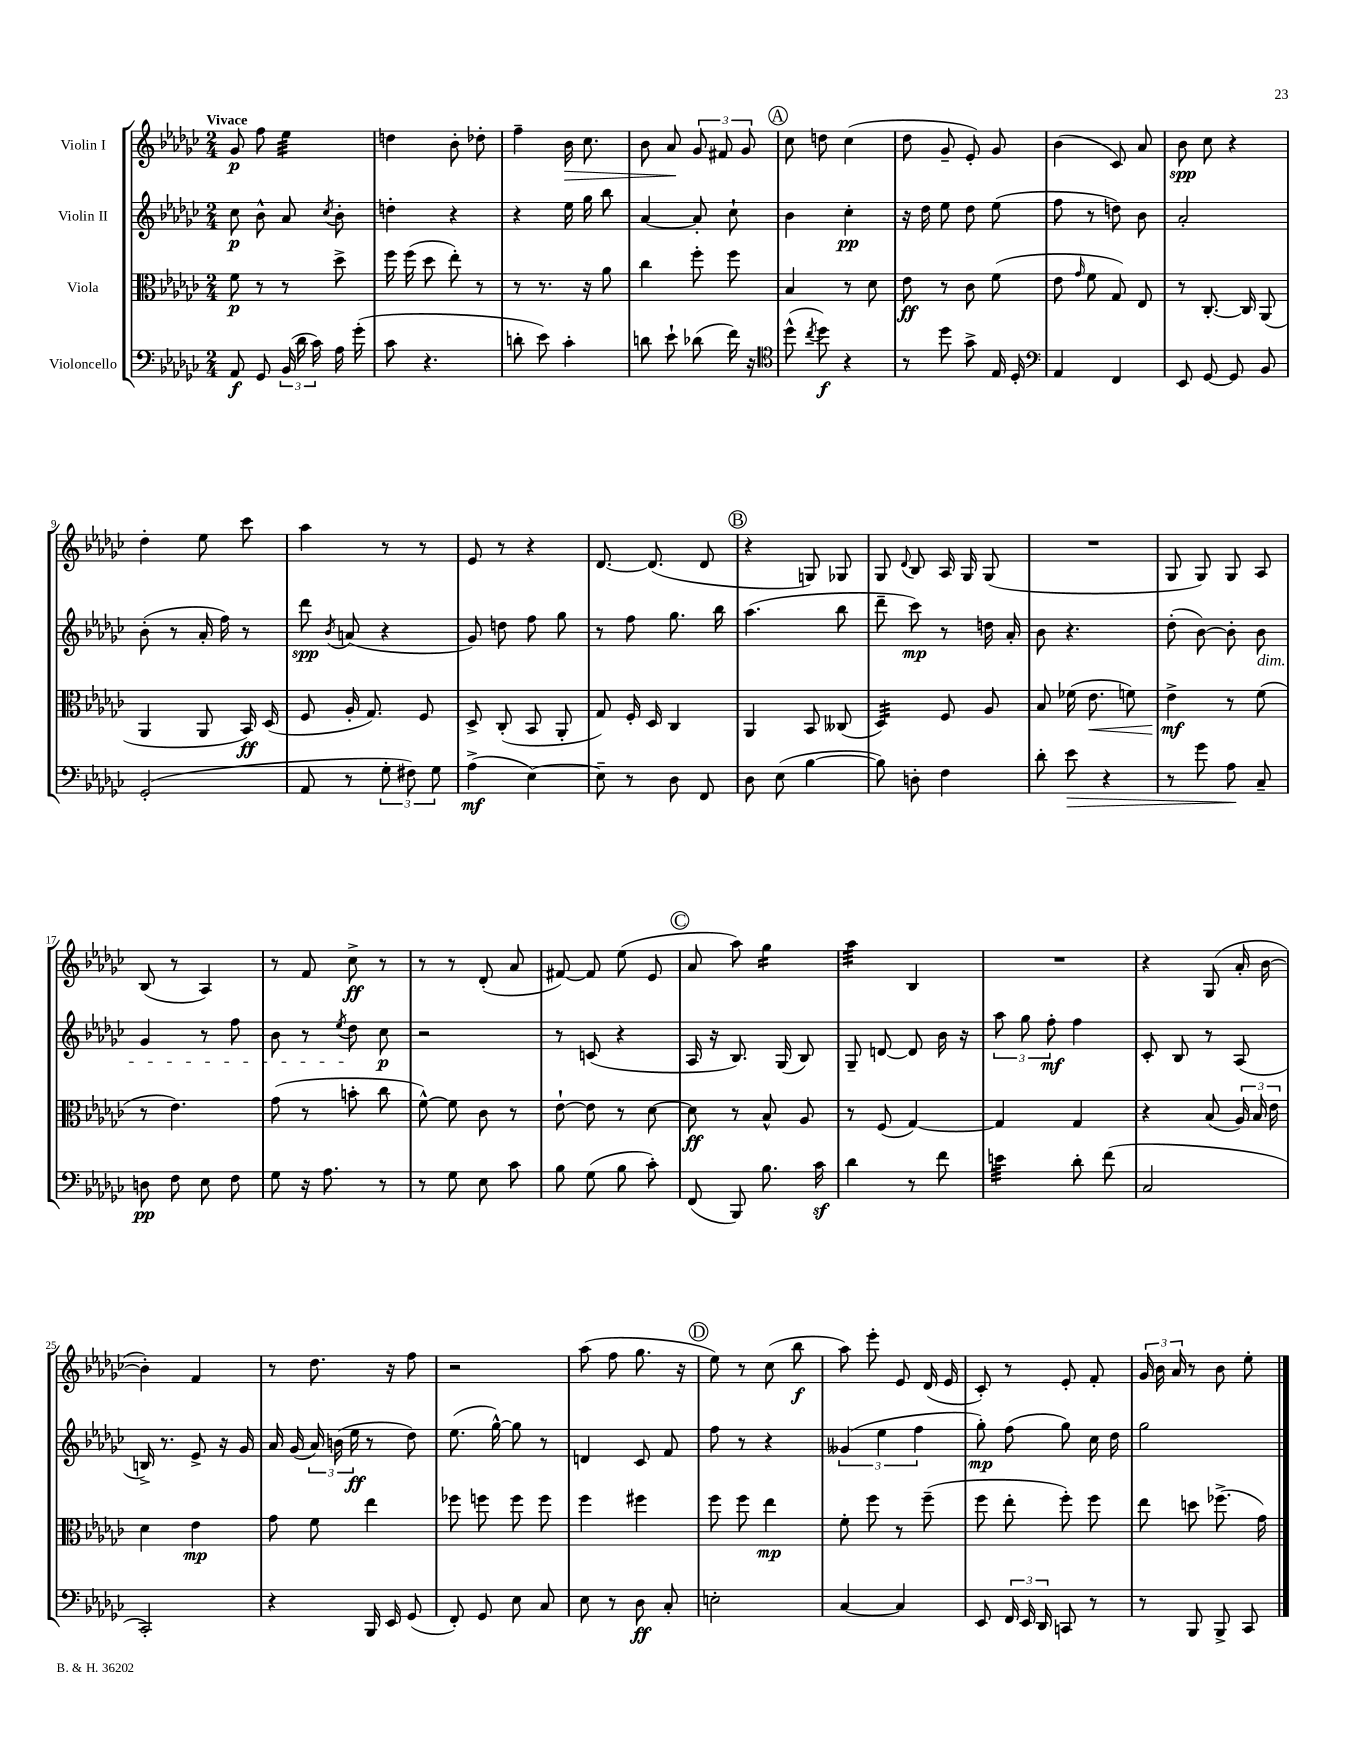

**kern	**kern	**kern	**kern
*staff4	*staff3	*staff2	*staff1
*clefF4	*clefC3	*clefG2	*clefG2
*k[b-e-a-d-g-c-]	*k[b-e-a-d-g-c-]	*k[b-e-a-d-g-c-]	*k[b-e-a-d-g-c-]
*M2/4	*M2/4	*M2/4	*M2/4
8AA-	8f	8cc-	8g-
8GG-	8r	8b-^^	8ff
(24BB-	8r	8a-	4ee-
24d-	.	.	.
24c-)	.	.	.
.	.	8qcc-	.
16A-	8dd-^	8b-'	.
(16g-'	.	.	.
=	=	=	=
8c-	16ff	4dd'	4dd
.	(16ff	.	.
4.r	8dd-	.	.
.	8ee-')	4r	8b-'
.	8r	.	8dd-'
=	=	=	=
8d'	8r	4r	4ff~
8e-)	8.r	.	.
4c-'	.	16ee-	16b-
.	16r	16gg-	8.cc-
.	8a-	8bb-	.
=	=	=	=
8d	4cc-	[4a-	8b-
8e-`	.	.	8a-
(8d-	8ff'	8a-']	12g-
.	.	.	12f#
16f)	8ff	8cc-`	.
.	.	.	12g-
16r	.	.	.
=	=	=	=
*clefC4	*	*	*
(8dd-^^	4B-	4b-	8cc-
8qcc-	.	.	.
8dd-)	.	.	8dd
4r	8r	4cc-'	(4cc-
.	8d-	.	.
=	=	=	=
8r	8e-	16r	8dd-
.	.	16dd-	.
8dd-	8r	8ee-	8g-~
8g-^	8c-	8dd-	8e-')
16E-	(8f	(8ee-	8g-
16D-'	.	.	.
=	=	=	=
*clefF4	*	*	*
4AA-	8e-	8ff	(4b-
.	16qqg-	.	.
.	8f	8r	.
4FF	8G-)	8dd)	8c-)
.	8E-	8b-	8a-
=	=	=	=
8EE-	8r	2a-'	8b-
[8GG-	[8.C-'	.	8cc-
8GG-]	.	.	4r
.	16C-]	.	.
8BB-	(8AA-	.	.
=	=	=	=
(2GG-'	4AA-	(8b-'	4dd-'
.	.	8r	.
.	8AA-	16a-'	8ee-
.	.	16ff)	.
.	16BB-)	8r	8ccc-
.	(16D-	.	.
=	=	=	=
8AA-	8F	8ddd-	4aa-
.	.	8qb-	.
8r	16A-'	(8a	.
.	8.G-)	.	.
12G-'	.	4r	8r
12F#)	.	.	.
.	8F	.	8r
12G-	.	.	.
=	=	=	=
(4A-^	8D-^	8g-)	8e-
.	(8C-'	8dd	8r
[4E-)	8BB-	8ff	4r
.	8AA-'	8gg-	.
=	=	=	=
8E-~]	8G-)	8r	[8.d-
8r	16F'	8ff	.
.	16D-	.	(8.d-]
8D-	4C-	8.gg-	.
8FF	.	.	8d-
.	.	16bb-	.
=	=	=	=
8D-	4AA-	(4.aa-	4r
(8E-	.	.	.
[4B-	8BB-	.	8G)
.	(8C--	8bb-	8G-
=	=	=	=
8B-])	4D-)	8ddd-~	8G-
.	.	.	8qqd-
8D'	.	8ccc-)	8B-
4F	8F	8r	16A-
.	.	.	16G-
.	8A-	16dd	(8G-
.	.	16a-'	.
=	=	=	=
8d-'	8B-	8b-	2r
8e-	(16f-	4.r	.
.	8.e-	.	.
4r	.	.	.
.	8f)	.	.
=	=	=	=
8r	4e-^	(8dd-'	8G-
8g-	.	[8b-)	8G-)
8A-	8r	8b-']	8G-
8C-~	(8f	8b-	8A-
=	=	=	=
8D	8r	4g-	(8B-
8F	4.e-)	.	8r
8E-	.	8r	4A-)
8F	.	8ff	.
=	=	=	=
8G-	(8g-	8b-	8r
16r	8r	8r	8f
8.A-	.	.	.
.	.	8qee-	.
.	8b'	8dd-	8cc-^
8r	8cc-	8cc-	8r
=	=	=	=
8r	[8f^^)	2r	8r
8G-	8f]	.	8r
8E-	8c-	.	(8d-'
8c-	8r	.	8a-
=	=	=	=
8B-	[8e-`	8r	[8f#)
(8G-	8e-]	(8c	8f#]
8B-	8r	4r	(8ee-
8c-')	[8d-	.	8e-
=	=	=	=
(8FF	8d-]	16A-	8a-
.	.	16r	.
8BBB-)	8r	8.B-)	8aa-)
8.B-	8B-^^	.	4gg-
.	.	(16G-	.
.	8A-	8B-)	.
16c-	.	.	.
=	=	=	=
4d-	8r	8G-~	4aa-
.	(8F	[8d	.
8r	[4G-)	8d]	4B-
8f	.	16b-	.
.	.	16r	.
=	=	=	=
4e	4G-]	12aa-	2r
.	.	12gg-	.
.	.	12ff'	.
8d-'	4G-	4ff	.
(8f	.	.	.
=	=	=	=
2C-	4r	8c-'	4r
.	.	8B-	.
.	(8B-	8r	(8G-
.	24A-)	(8A-	16a-'
.	24B-	.	.
.	.	.	[16b-
.	24e-	.	.
=	=	=	=
2CC-')	4d-	16B^)	4b-'])
.	.	8.r	.
.	4e-	8e-^	4f
.	.	16r	.
.	.	16g-	.
=	=	=	=
4r	8g-	16a-	8r
.	.	(16g-	.
.	8f	24a-)	8.dd-
.	.	(24b	.
.	.	24ee-	.
16BBB-	4ee-	8r	.
16EE-	.	.	16r
(8GG-	.	8dd-)	8ff
=	=	=	=
8FF')	8ff-	(8.ee-	2r
8GG-	8ff	.	.
.	.	[16gg-^^)	.
8E-	8ff	8gg-]	.
8C-	8ff	8r	.
=	=	=	=
8E-	4ff	4d	(8aa-
8r	.	.	8ff
8D-	4ff#	8c-	8.gg-
8C-'	.	8f	.
.	.	.	16r
=	=	=	=
2E'	8ff	8ff	8ee-)
.	8ff	8r	8r
.	4ee-	4r	(8cc-
.	.	.	8bb-
=	=	=	=
[4C-	8f'	(6g--	8aa-)
.	8ff	.	8eee-'
.	.	6ee-	.
4C-]	8r	.	8e-
.	.	6ff	.
.	(8ff~	.	(16d-
.	.	.	16e-
=	=	=	=
8EE-	8ff	8gg-')	8c-')
24FF	8ee-'	(8ff	8r
24EE-	.	.	.
24DD-	.	.	.
8CC	8ff')	8gg-)	8e-'
8r	8ff	16cc-	8f'
.	.	16dd-	.
=	=	=	=
8r	8ee-	2gg-	24g-
.	.	.	24b-
.	.	.	24a-
8BBB-	8dd	.	8r
8BBB-^	(8.ff-^	.	8b-
8CC-	.	.	8ee-'
.	16g-)	.	.
==	==	==	==
*-	*-	*-	*-
